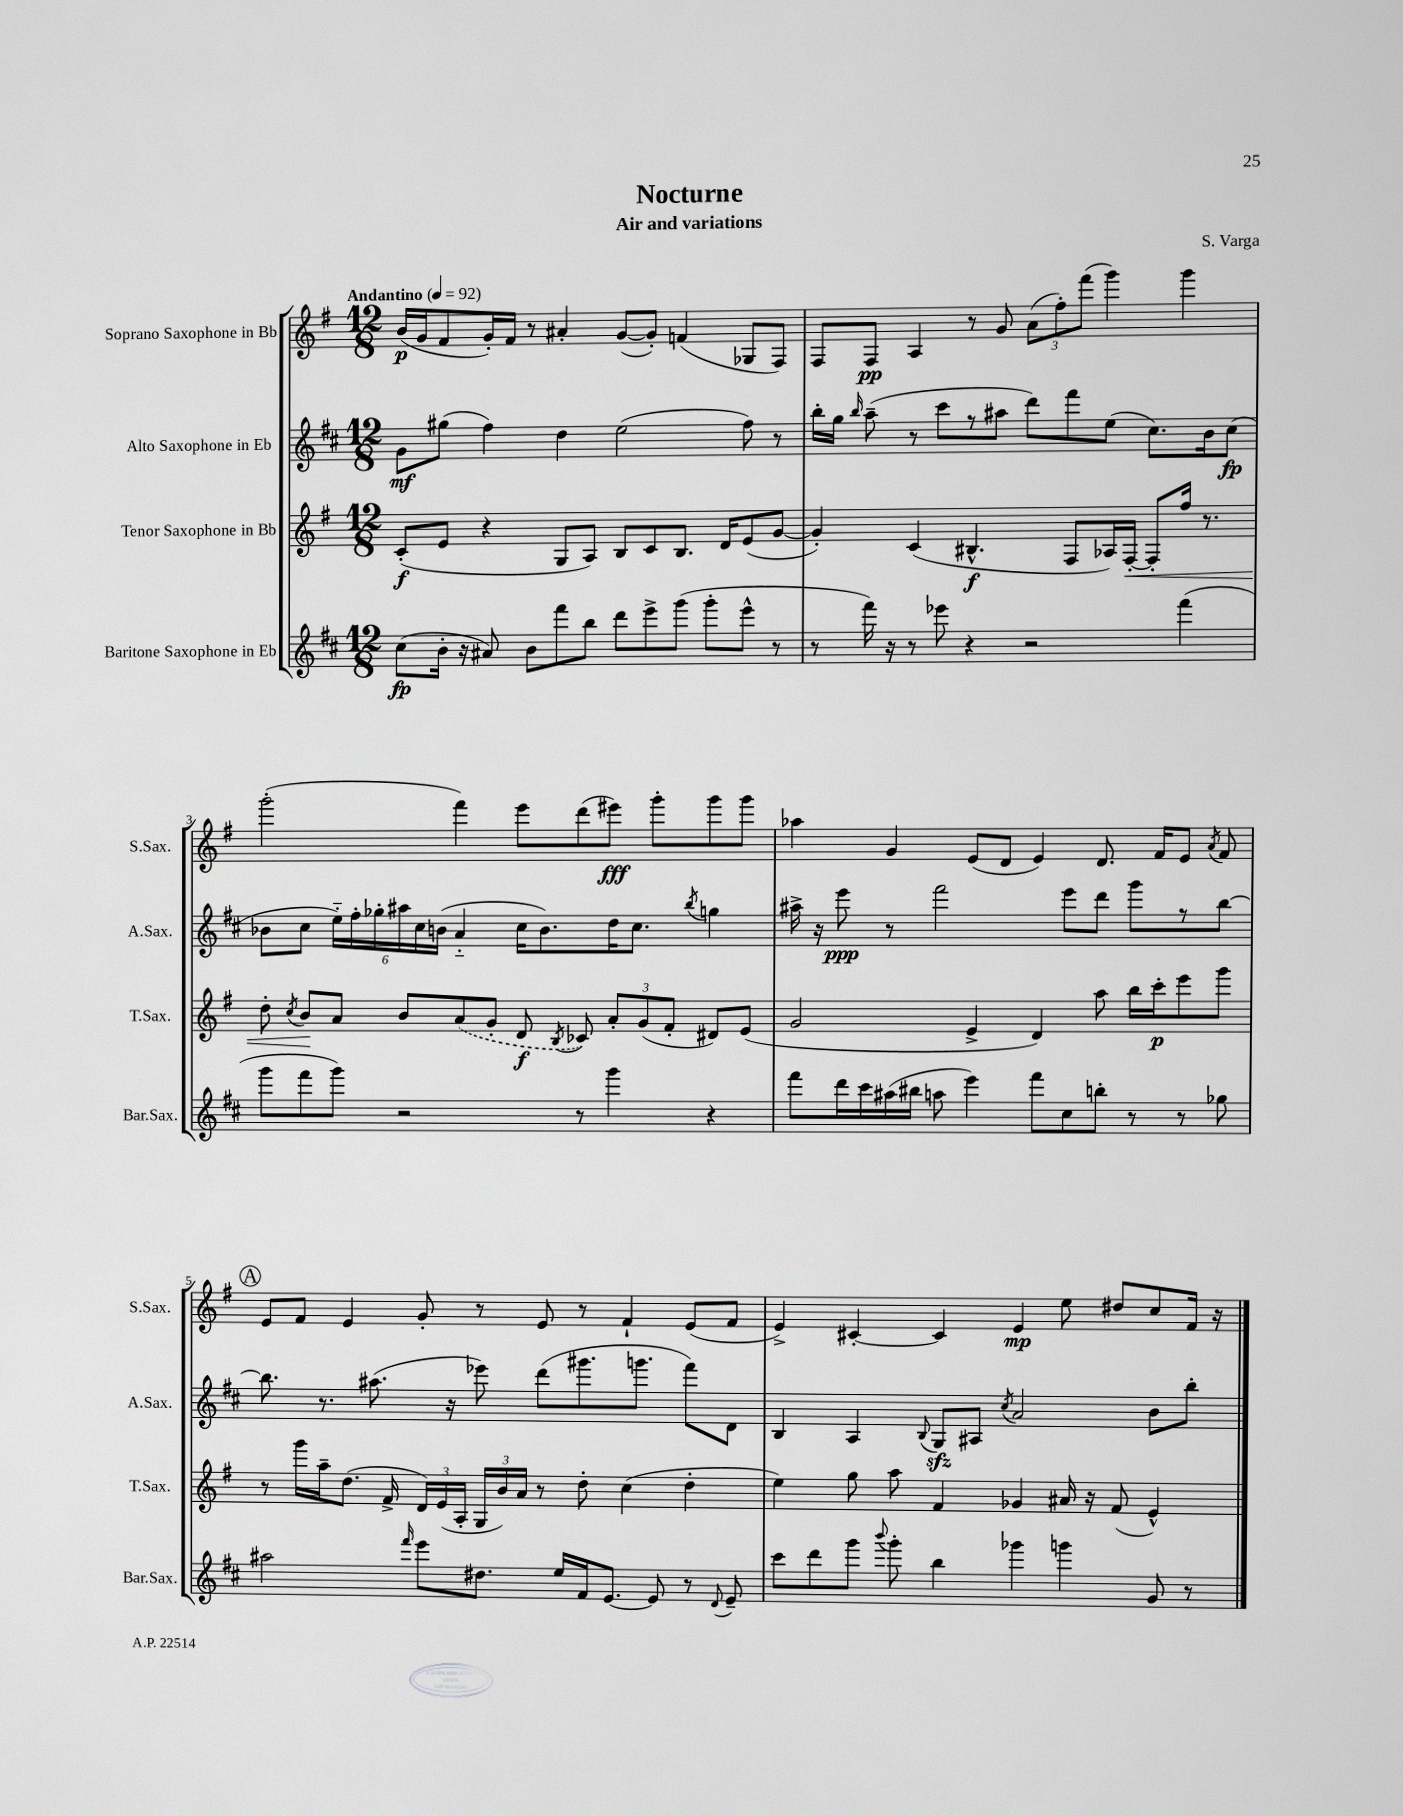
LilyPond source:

\header { title = "Nocturne" composer = "S. Varga" subtitle = "Air and variations" }
<<
\new StaffGroup <<
\new Staff = "s0" \with { instrumentName = "Soprano Saxophone in Bb" shortInstrumentName = "S.Sax." } {
    \clef treble \key g \major \numericTimeSignature \time 12/8 \tempo "Andantino" 4 = 92
    \autoBeamOff b'16[\p( g'16 fis'8 g'16-.) fis'16] r8 ais'4-. g'8[~( g'8]-.) f'4( ges8[ fis8]) |
    fis8[ fis8]\pp a4 r8 g'8 \tuplet 3/2 { a'8[( fis''8-.) fis'''8]( } g'''4) g'''4 |
    g'''2-.( fis'''4) e'''8[ d'''8( eis'''8]\fff) g'''8[-. g'''8 g'''8] |
    aes''4 g'4 e'8[( d'8] e'4) d'8. fis'16[ e'8] \acciaccatura { a'8 } fis'8 |
    \mark \markup { \circle "A" } e'8[ fis'8] e'4 g'8-. r8 e'8 r8 fis'4-! e'8[( fis'8] |
    e'4->) cis'4~-. cis'4 e'4\mp e''8 dis''8[ c''8 fis'16] r16 \bar "|." |
}
\new Staff = "s1" \with { instrumentName = "Alto Saxophone in Eb" shortInstrumentName = "A.Sax." } {
    \clef treble \key d \major \numericTimeSignature \time 12/8
    \autoBeamOff g'8[\mf gis''8]( fis''4) d''4 e''2( fis''8) r8 |
    b''16[-. g''16] \grace { b''16 } a''8--( r8 cis'''8[ r8 ais''8] d'''8[) fis'''8 e''8]( cis''8.[) b'16 cis''8]\fp( |
    bes'8[ cis''8] \tuplet 6/4 { e''16[-_) fis''16-. ges''16-. ais''16 cis''16 b'16]( } a'4-_ cis''16[ b'8.) d''16 cis''8.] \acciaccatura { b''8 } g''4 |
    ais''16-> r16 e'''8\ppp r8 fis'''2 e'''8[ d'''8] g'''8[ r8 b''8]~ |
    \mark \markup { \circle "A" } b''8. r8. ais''8.( r16 ees'''8) d'''8[( gis'''8. g'''8.] fis'''8[) d'8] |
    b4 a4 \appoggiatura { b8 } g8[\sfz ais8] \acciaccatura { cis''8 } a'2 b'8[ b''8]-. \bar "|." |
}
\new Staff = "s2" \with { instrumentName = "Tenor Saxophone in Bb" shortInstrumentName = "T.Sax." } {
    \clef treble \key g \major \numericTimeSignature \time 12/8
    \autoBeamOff c'8[-.\f( e'8] r4 g8[ a8]) b8[ c'8 b8.] d'16[ e'8( g'8]~ |
    g'4-.) c'4( bis4.-^\f fis8[ aes16) fis16]~-.\< fis8[-. fis''16] r8. |
    d''8-. \acciaccatura { c''8 } b'8[\! a'8] b'8[ \once \slurDashed a'8( g'8]-. d'8\f \acciaccatura { b8 } ces'8) \tuplet 3/2 { a'8[-. g'8( fis'8]-. } dis'8[) e'8]( |
    g'2 e'4-> d'4) a''8 b''16[ c'''16-.\p e'''8 g'''8] |
    \mark \markup { \circle "A" } r8 g'''16[ a''16-- d''8.]( fis'16-> \tuplet 3/2 { d'16[) e'16( a16]-. } \tuplet 3/2 { g16[ b'16) a'16] } r8 d''8-. c''4( d''4-. |
    e''4) g''8 a''8 fis'4 ges'4 ais'16 r16 fis'8( e'4-^) \bar "|." |
}
\new Staff = "s3" \with { instrumentName = "Baritone Saxophone in Eb" shortInstrumentName = "Bar.Sax." } {
    \clef treble \key d \major \numericTimeSignature \time 12/8
    \autoBeamOff cis''8[\fp( b'16]-. r16 ais'8) b'8[ fis'''8 b''8] d'''8[ e'''8-> g'''8]( g'''8[-. e'''8]-^ r8 |
    r8 fis'''16) r16 r8 ees'''8 r4 r2 fis'''4( |
    g'''8[ fis'''8 g'''8]) r2 r8 g'''4 r4 |
    fis'''8[ d'''16 cis'''16 ais''16( bis''16] a''8 e'''4) fis'''8[ cis''8 b''8]-. r8 r8 ges''8 |
    \mark \markup { \circle "A" } ais''2 \grace { fis'''16 } e'''8[ dis''8.] e''16[ fis'16 e'8.]~ e'8 r8 \appoggiatura { d'8 } e'8-- |
    cis'''8[ d'''8 g'''8] \appoggiatura { b'''8 } g'''8-. b''4 ges'''4 g'''4 g'8 r8 \bar "|." |
}
>>
>>
